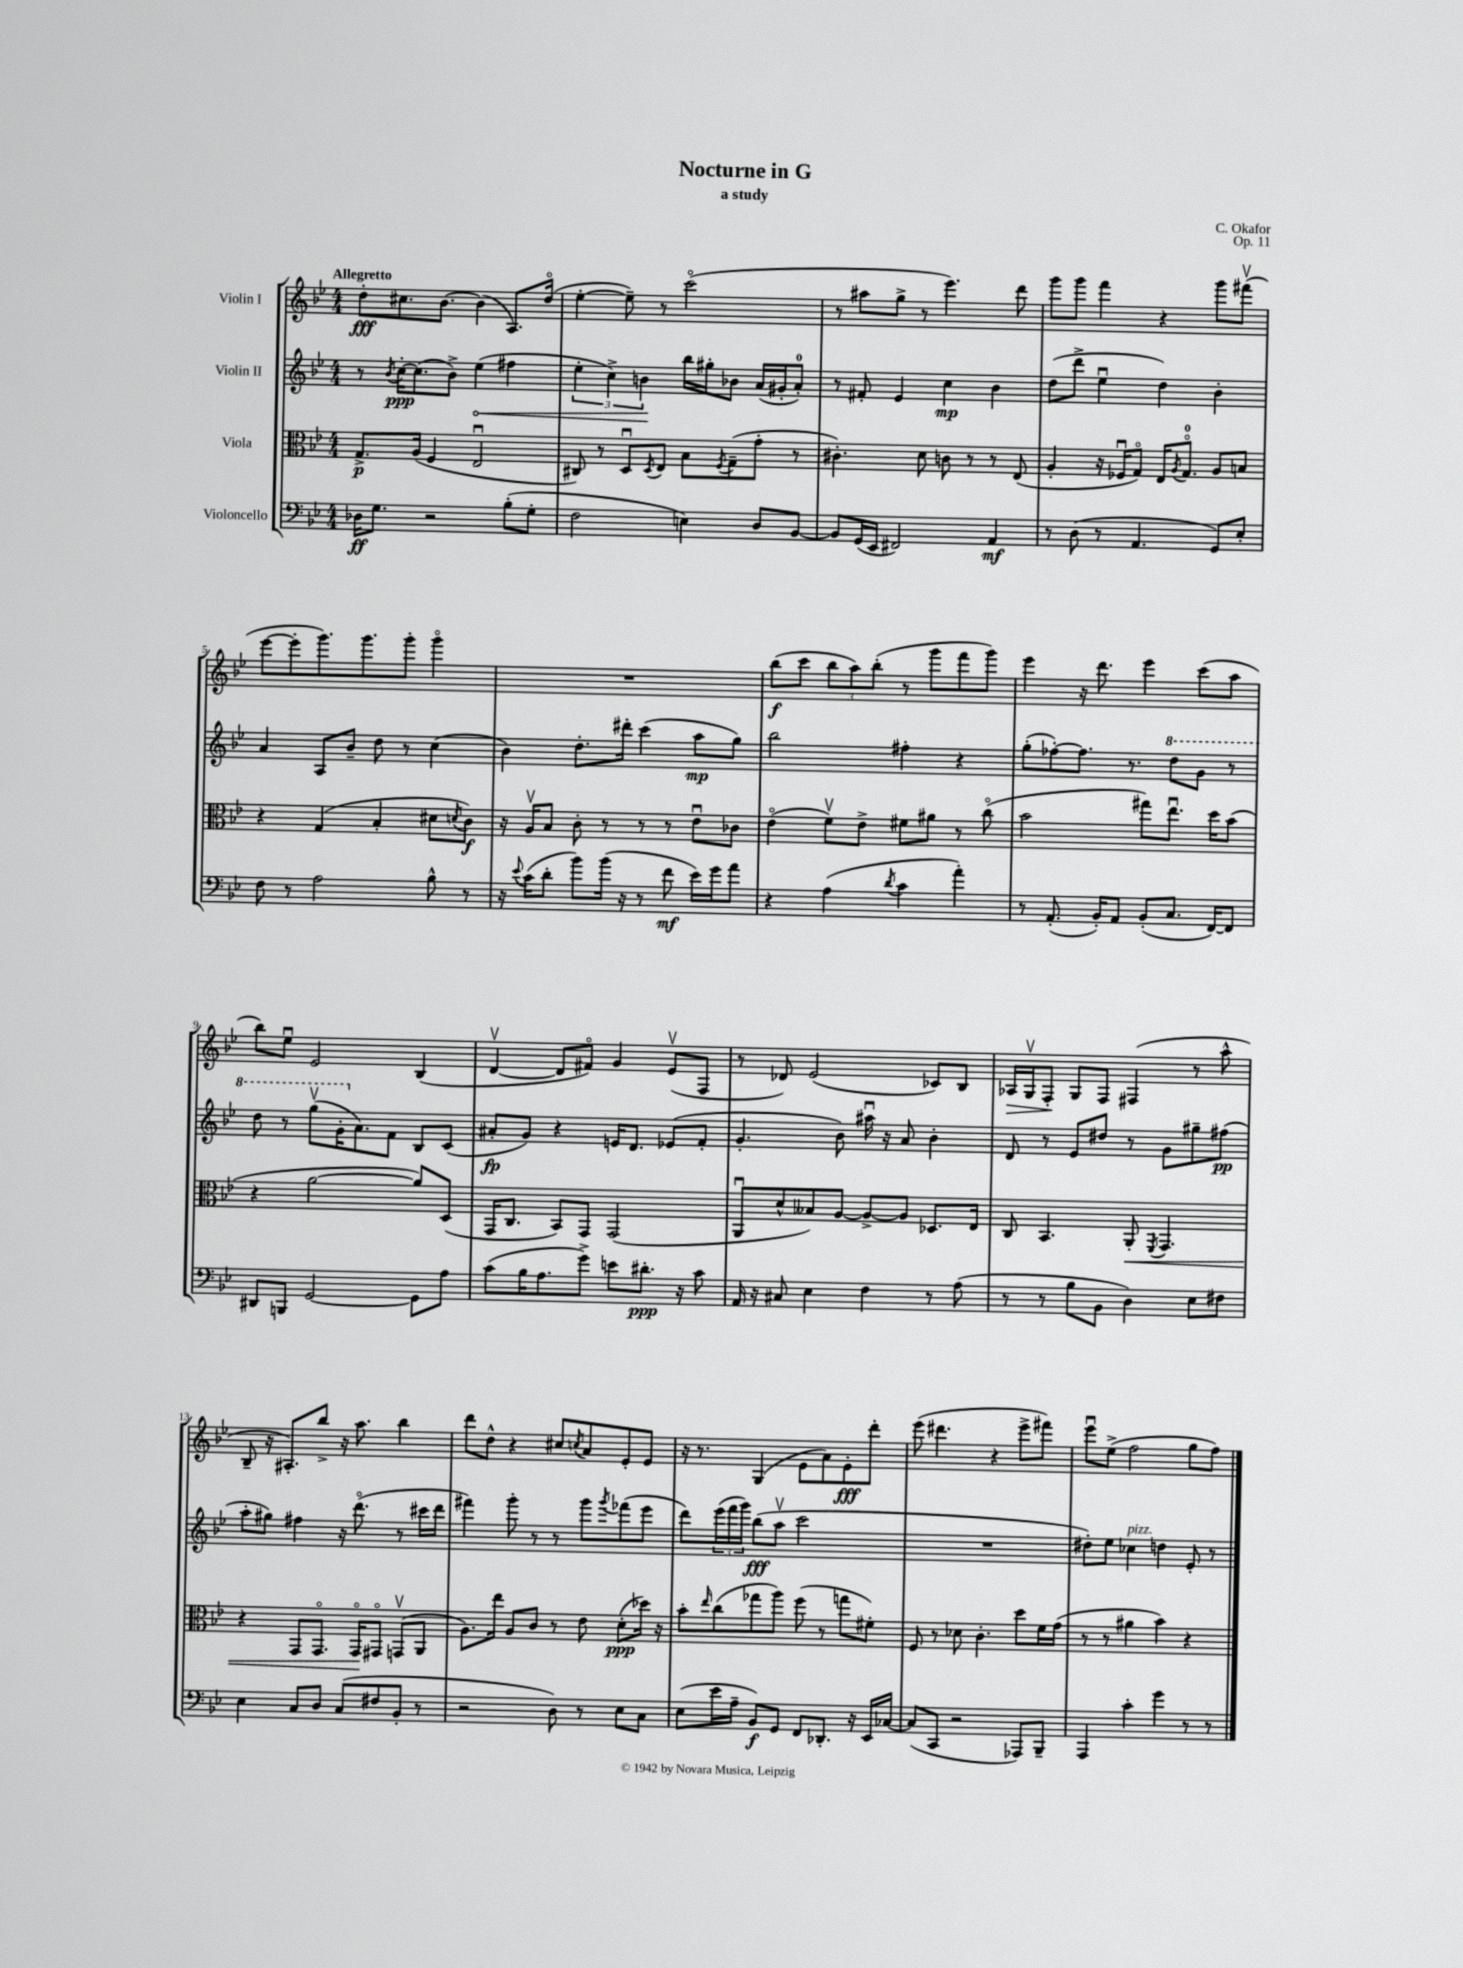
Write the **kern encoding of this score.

**kern	**kern	**kern	**kern
*staff4	*staff3	*staff2	*staff1
*clefF4	*clefC3	*clefG2	*clefG2
*k[b-e-]	*k[b-e-]	*k[b-e-]	*k[b-e-]
*M4/4	*M4/4	*M4/4	*M4/4
16D-\LK	8.G^/L	8r	8dd'\L
8.G\J	.	.	.
.	.	8qb-/	.
.	.	[16cc'\LK	8.cc#\
.	(16A/Jk	(8.cc\]	.
2r	4F/	.	.
.	.	.	[8.b-\J
.	.	8b-^\J)	.
.	2E-u/	(4ee-\	(4b-\]
(8B-'\L	.	4ff#\	8.A/L)
8G'\J	.	.	.
.	.	.	(16ddo/Jk
=	=	=	=
2F\	8C#/)	6ee-'\	[4ee-'\
.	8r	.	.
.	.	6cc^\)	.
.	8Du/L	.	8ee-~\])
.	.	6b\	.
.	8qD/	.	.
.	8E-/J	.	8r
4E\)	8B-\L	16bb-\LL	(2ccco\
.	.	16gg#'\J	.
.	8qF/	.	.
.	(8G~\	8b-\J	.
8D/L	8g'\J	(16a/LL	.
.	.	16g#'/J	.
[8BB-/J	8r	8a'/J)	.
=	=	=	=
8BB-/]L	4.c#'\)	8r	8r
(16GG/L	.	8f#'/	8aa#\L
16EE-/JJ	.	.	.
2FF#/)	.	4e-/	8gg^\J
.	8d\	.	8r
.	8c\	4cc\	4.eee-\)
.	8r	.	.
4AA/	8r	4b-\	.
.	(8E-/	.	8ddd\
=	=	=	=
8r	4A'/	(8dd\L	8ggg\L
(8D\	.	8ddd^\J	8ggg\J
8r	16r	4ee-u\	4fff\
.	16F-u/LK	.	.
4.AA/	8Go/J)	.	.
.	16E-/LK	4dd\)	4r
.	8qA/	.	.
.	8.Go/J	.	.
8GG/L)	8A/L	4b-'\	8ggg\L
8E-'/J	8B/J	.	(8fff#v\J
=	=	=	=
8F\	4r	4a/	[8eee-\L
8r	.	.	8eee-'\]
2A\	(4G/	8A/L	8.ggg\)
.	.	8b-~/J	.
.	.	.	8.ggg\
.	4B-'/	8dd\	.
.	.	8r	8ggg'\J
8B-^^\	8d#\L	(4cc\	4gggo\
.	8qd/	.	.
8r	8c\J)	.	.
=	=	=	=
16r	16r	4b-\)	1r
8qqe-/	.	.	.
(16c\LK	16Av/LK	.	.
8d'\J	8B-/J	.	.
8b-\L)	8c'\	8.dd'\L	.
(16b-\Jk	8r	.	.
16r	.	16ddd#'\Jk	.
8r	8r	(4ccc\	.
8f\	8r	.	.
16e-\LL)	8e-u\L	8aa\L	.
16g\J	.	.	.
8a\J	8c-\J	8gg\J)	.
=	=	=	=
4r	(4e-o\	2bb-\	(8bb-\L
.	.	.	8ccc\J
(4A\	8fv\L)	.	12bb-\L
.	.	.	12aa\)
.	8e-^\J	.	.
.	.	.	(12bb-'\J
8qd/	.	.	.
4c\	8f#\L	4ff#'\	8r
.	8a#\J	.	8ggg\L
4a'\)	8r	4r	8fff\
.	(8cco\	.	8ggg\J)
=	=	=	=
8r	2b-\	(8gg'\L	4eee-\
(8.AA'/	.	[8ff-'\)	.
.	.	8.ff-\]J	16r
16BB-'/LK)	.	.	8.ddd\
8AA/J	.	.	.
.	.	8.r	.
(8BB-'/L	8gg#\L)	.	4eee-\
8.C/J	8.ee-u\J	8ddd\L	.
.	.	8gg\J	(8ccc\L
[16FF/LK)	16dd\LK	.	.
8FF/]J	(8b-\J	8r	8aa\J
=	=	=	=
8DD#/L	4r	8ddd\	8bb-\L)
8BBB/J	.	8r	8ee-u\J
[2GG/	[2a\	(8gggv\L	2e-/
.	.	16gg'\K	.
.	.	8.a\)	.
.	.	8f\J	.
8GG\]L	8a/]L)	8B-/L	(4B-/
8A\J	(8D/J	(8c/J	.
=	=	=	=
(8c\L	16GG/LK	8a#'/L	[4dv/
.	8.C/J	.	.
16B-\K	.	8g/J)	.
8.A\	.	.	.
.	8BB-/L)	4r	8d/]L
8g^\J)	8GG/J	.	8f#o/J)
8e\L	(2GG/	16e/LK	4g/
.	.	8.d/J	.
8.d#'\J	.	.	.
.	.	(8e-/L	(8e-v/L
16r	.	.	.
8c\	.	8f'/J	8F/J
=	=	=	=
16AA/	8AAu/L	4.g'/	8r
16r	.	.	.
8C#/	8d^^/	.	8d-/)
4E-\	8B--/)	.	(2e-/
.	[8A/J	8b-\)	.
4F\	8A^/_L	16aa#u\	.
.	.	16r	.
.	8A/]J	8a/	.
8r	8.D-/L	4b-'\	8c-/L)
(8A\	.	.	8B-/J
.	16E-/Jk	.	.
=	=	=	=
8r	8C/	8d/	16A-/LL
.	.	.	16Gv/J
8r	4.BB-/	8r	8F'/J
8B-\L	.	8e-/L	8G/L
8BB-\J	.	8dd#/J	8F/J
4D\)	8AA'/	8r	(4F#/
.	8qFF/	.	.
.	4.GG/	8g\L	.
8E-\L	.	8gg#~\	8r
8F#\J	.	(8ff#\J	8aa^^\
=	=	=	=
4E-\	4r	8aa'\L	8B-~/
.	.	8gg#\J)	16r
.	.	.	8.A#'/L)
8C/L	8GG/L	4ff#\	.
8D/J	8.GGo/J	.	8bb-^/J
(8C/L	.	16r	16r
.	16GGo/LK	(8.dddo\	8.aa\
8F#/	8GG#o/J	.	.
8BB-'/J	(8GGv/L	8r	4bb-\
8r	8AA/J	16ccc#\LL	.
.	.	16ddd\JJ	.
=	=	=	=
2r	8.A\L)	4fff#\)	8ddd\L
.	.	.	8dd^^\J
.	16ee-\Jk	.	.
.	8A/L	8ggg'\	4r
.	8c/J	8r	.
8D\)	8r	8r	8cc#/L
.	.	.	8qcc/
8r	8e-\	8ggg\L	8a/
.	.	8qggg/	.
8E-\L	(8d'\L	(8fff-\	8e-'/
8C\J	16dd-\Jk)	8eee-\J	8e-/J
.	16r	.	.
=	=	=	=
(8E-\L	8b-'\L	8ddd\L)	16r
.	.	.	8.r
.	16qqee-/	.	.
16e-\L	(8cc\	(24eee-\L	.
.	.	24fff\	.
16A~\JJ	.	.	.
.	.	24ggg\JJ)	.
8BB-/L)	8gg-\	(8bb-\L	(4G/
8GG/J	8aa\J)	8aav\J	.
8FF/L	(8ff\	2ccc\	8e-\L
8.DD-'/J	8r	.	8a\)
.	8gg\L	.	8e-'\
16r	.	.	.
16EE-/LL	8f#'\J)	.	8ddd'\J
[16C-/JJ	.	.	.
=	=	=	=
(8C-/]L	8F/	1r	(8eee-\
8CC/J	8r	.	4.ddd#\
2r	8d-\	.	.
.	4.c'\	.	.
.	.	.	4r
8AAA-/L)	8dd\L	.	8eee-^\L
8BBB-~/J	16f\L	.	8fff#\J)
.	(16g\JJ	.	.
=	=	=	=
4AAA/	8r	8dd#'\L)	8eee-u\L
.	8r	8ee-\J	(8ee-^\J
4c'\	4a#\	4cc-\	2ff\
4g\	4b-\)	4dd\	.
8r	4r	8e-'/	8gg\L
8r	.	8r	8ff\J)
==	==	==	==
*-	*-	*-	*-
